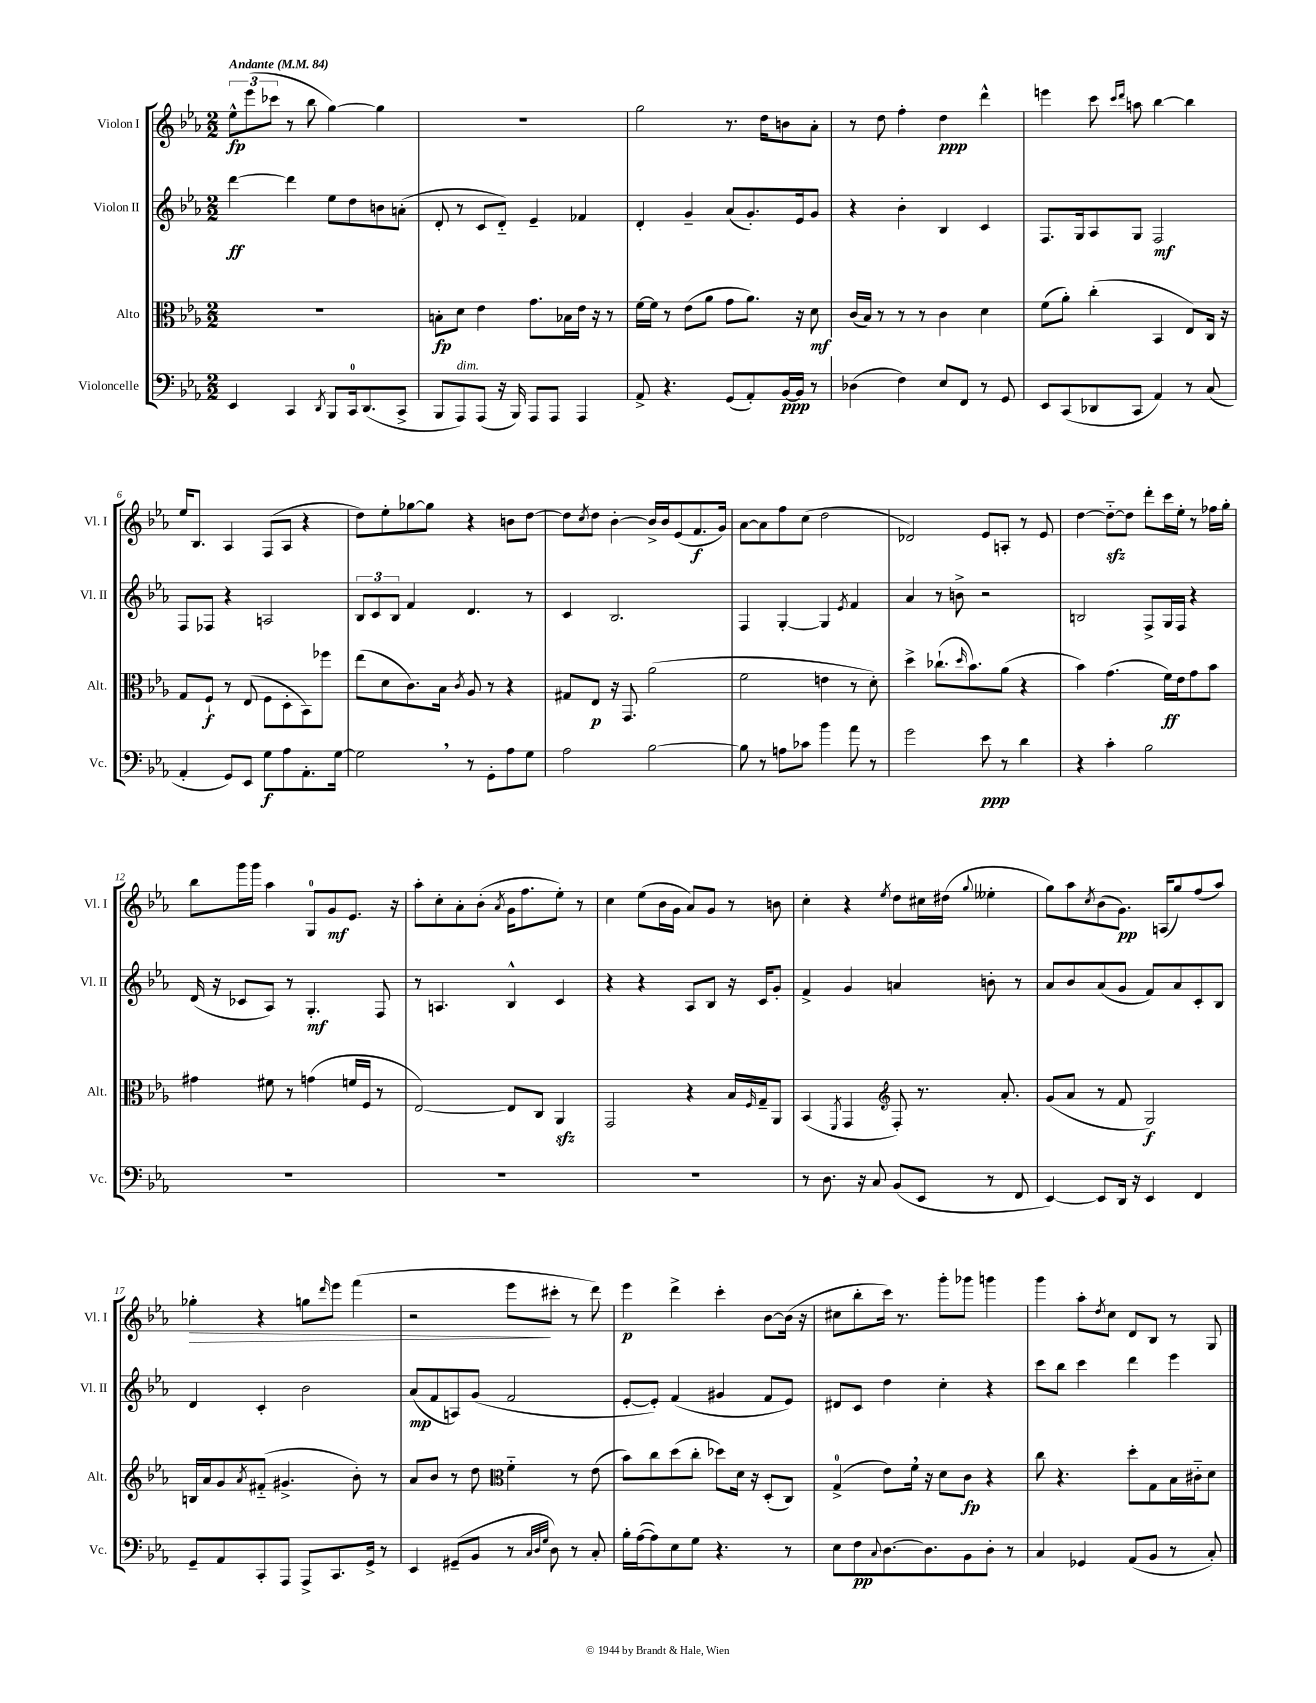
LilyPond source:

<<
\new StaffGroup <<
\new Staff = "s0" \with { instrumentName = "Violon I" shortInstrumentName = "Vl. I" } {
    \clef treble \key ees \major \numericTimeSignature \time 2/2 \tempo "Andante" 4 = 84
    \tuplet 3/2 { ees''8-^\fp ees'''8( ces'''8 } r8 bes''8 g''4~) g''4 |
    R1 |
    g''2 r8. d''16 b'8 aes'8-. |
    r8 d''8 f''4-. d''4\ppp d'''4-^ |
    e'''4 c'''8 \grace { c'''16 d'''16 } a''8 bes''4~ bes''4 |
    ees''16 bes8. aes4 f8( aes8 r4 |
    d''8) ees''8-. ges''8~ ges''8 r4 b'8 d''8~ |
    d''8 \acciaccatura { c''8 } d''8 bes'4~-. bes'16-> bes'16 ees'8( f'8.\f g'16) |
    aes'8~ aes'8 f''8 c''8( d''2 |
    des'2) ees'8 a8-. r8 ees'8 |
    d''4~ d''8~-_\sfz d''8 d'''8-. c'''16 ees''16-. r8 fes''16 g''16-. |
    bes''8 g'''16 g'''16 aes''4 g8-0 g'8\mf ees'8. r16 |
    aes''8-. c''8-. aes'8-. bes'8-.( \acciaccatura { aes'8 } g'16 f''8. ees''8-.) r8 |
    c''4 ees''8( bes'16 g'16 aes'8) g'8 r8 b'8 |
    c''4-. r4 \acciaccatura { ees''8 } d''8 cis''16 dis''16( \appoggiatura { g''8 } eeses''4-. |
    g''8) aes''8 \acciaccatura { c''8 } bes'8( g'8.\pp) a16( g''8) f''8( aes''8) |
    ges''4-.\> r4 g''8 \grace { d'''16 } ees'''8 f'''4( |
    r2 ees'''8\! cis'''8-. r8 d'''8) |
    ees'''4\p d'''4-> c'''4-. bes'8~ bes'16( r16 |
    cis''8 bes''8-. c'''16) r8. g'''8-. ges'''8 g'''4 |
    g'''4 aes''8-. \acciaccatura { d''8 } c''8 d'8 bes8 r8 g8 \bar "|." |
}
\new Staff = "s1" \with { instrumentName = "Violon II" shortInstrumentName = "Vl. II" } {
    \clef treble \key ees \major \numericTimeSignature \time 2/2
    d'''4~\ff d'''4 ees''8 d''8 b'8 a'8-.( |
    d'8-. r8 c'8 d'8-_) ees'4-- fes'4 |
    d'4-. g'4-- aes'8( g'8.-.) ees'16 g'8 |
    r4 bes'4-. bes4 c'4 |
    f8. g16 aes8 g8 f2\mf |
    f8 fes8 r4 a2 |
    \tuplet 3/2 { bes8 c'8 bes8 } f'4 d'4. r8 |
    c'4 bes2. |
    f4 g4~-. g4 \acciaccatura { ees'8 } f'4 |
    aes'4 r8 b'8-> r2 |
    b2 f8-> g16 f16 r4 |
    d'16( r16 ces'8 aes8) r8 g4.-.\mf f8 |
    r8 a4. bes4-^ c'4 |
    r4 r4 aes8 bes8 r16 c'16 g'8-. |
    f'4-> g'4 a'4 b'8-. r8 |
    aes'8 bes'8 aes'8( g'8 f'8) aes'8 c'8-. bes8 |
    d'4 c'4-. bes'2 |
    aes'8\mp( f'8 a8) g'8( f'2 |
    ees'8~-. ees'8-.) f'4( gis'4 f'8 ees'8) |
    dis'8 c'8 d''4 c''4-. r4 |
    c'''8 bes''8 c'''4 d'''4 ees'''4 \bar "|." |
}
\new Staff = "s2" \with { instrumentName = "Alto" shortInstrumentName = "Alt." } {
    \clef alto \key ees \major \numericTimeSignature \time 2/2
    R1 |
    b8-.\fp d'8 ees'4 g'8. bes16 ees'16 r16 r8 |
    f'16~ f'16 r8 ees'8( aes'8 g'8 aes'8.) r16 d'8\mf |
    c'16( bes16) r8 r8 r8 c'4 d'4 |
    f'8( aes'8-.) c''4-.( bes,4 ees8) c16 r16 |
    g8 f8-!\f r8 ees8( f8 d8-. bes,8) fes''8 |
    ees''8( d'8 c'8.) bes16 \acciaccatura { c'8 } aes8 r8 r4 |
    gis8 ees8\p r16 g,8. aes'2( |
    f'2 e'4 r8 d'8-.) |
    d''4-> ces''8.-!( \grace { d''16 } bes'8.) aes'8( r4 |
    bes'4) g'4.( f'16\ff) ees'16 g'8 bes'8 |
    gis'4 fis'8 r8 g'4( f'16 f16 r8 |
    ees2~) ees8 c8 aes,4\sfz |
    g,2 r4 bes16 \grace { f16 } g16-- aes,8 |
    bes,4( \acciaccatura { f,8 } g,4 \clef treble f8-.) r8. aes'8.-. |
    g'8( aes'8 r8 f'8 g2\f) |
    b16 aes'16 g'8 \acciaccatura { aes'8 } fis'8-_( gis'4.-> bes'8-.) r8 |
    aes'8 bes'8 r8 d''8 \clef alto f'4-_ r8 ees'8( |
    bes'8) c''8 d''8( c''8-. des''8) d'16 r16 d8-.( c8) |
    g4-0->( ees'8) f'16 \breathe r16 d'8 c'8\fp r4 |
    c''8 r4. d''8-. g8 bes16 cis'16-_ d'8 \bar "|." |
}
\new Staff = "s3" \with { instrumentName = "Violoncelle" shortInstrumentName = "Vc." } {
    \clef bass \key ees \major \numericTimeSignature \time 2/2
    ees,4 c,4 \acciaccatura { d,8 } bes,,8 c,16-0 d,8.( c,8-> |
    bes,,8 aes,,8^\markup { \italic "dim." }) aes,,8( r16 bes,,16) aes,,8 aes,,8 aes,,4 |
    aes,8-> r4. g,8( aes,8-.) bes,16~\ppp bes,16 r8 |
    des4( f4) ees8 f,8 r8 g,8 |
    ees,8 c,8( des,8 c,8 aes,4) r8 c8( |
    aes,4-. g,8) ees,8 g8\f aes8 aes,8.-. g16~ |
    g2 \breathe r8 g,8-. aes8 g8 |
    aes2 bes2~ |
    bes8 r8 a8 ces'8 bes'4 aes'8 r8 |
    g'2 ees'8\ppp r8 d'4 |
    r4 c'4-. bes2 |
    R1 |
    R1 |
    R1 |
    r8 d8. r16 c8 bes,8( ees,8 r8 f,8 |
    ees,4~) ees,8 d,16 r16 ees,4 f,4 |
    g,8-- aes,8 c,8-. aes,,8 aes,,8-> c,8. g,16-> r8 |
    ees,4 gis,8--( bes,8 r8 \grace { c32 d32 g32 } d8) r8 c8-. |
    bes16-. aes16~( aes8) ees8 g8 r4. r8 |
    ees8 f8\pp \appoggiatura { c8 } d8.~ d8. bes,8 d8-. r8 |
    c4 ges,4 aes,8( bes,8 r8 c8-.) \bar "|." |
}
>>
>>
